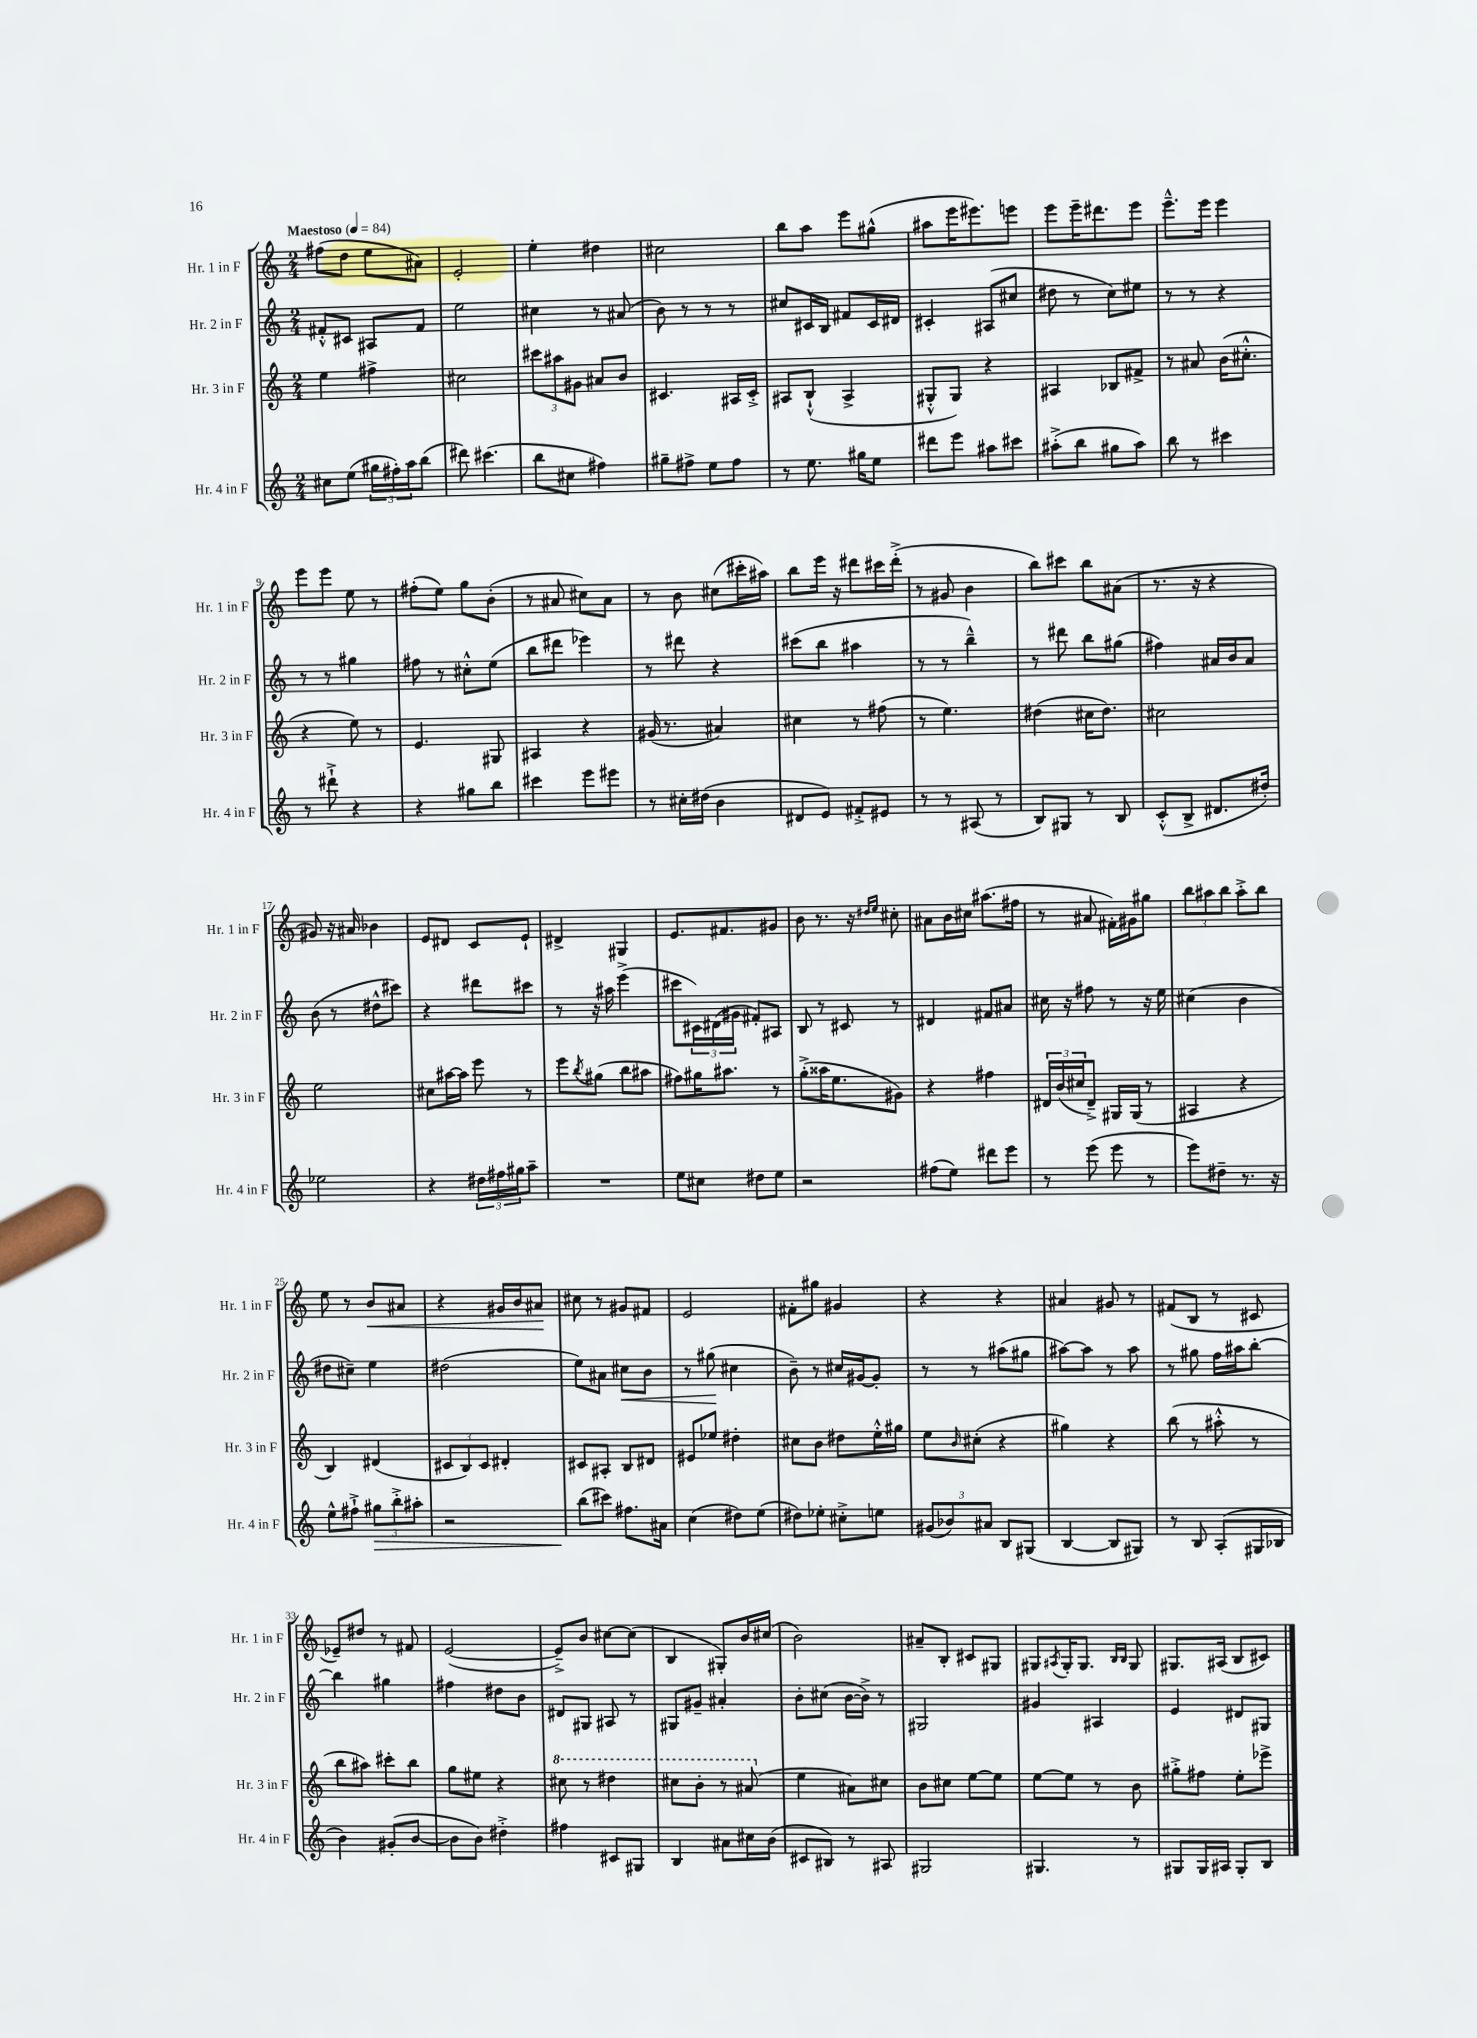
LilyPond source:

<<
\new StaffGroup <<
\new Staff = "s0" \with { instrumentName = "Hr. 1 in F" shortInstrumentName = "Hr. 1 in F" } {
    \clef treble \key c \major \numericTimeSignature \time 2/4 \tempo "Maestoso" 4 = 84
    fis''8( d''8 e''8 ais'8) |
    e'2-. |
    e''4-. dis''4 |
    cis''2 |
    b''8 a''8 e'''8 gis''8-^( |
    ais''8 e'''16 eis'''8.) e'''8 |
    e'''8 e'''16-- dis'''8. e'''8 |
    e'''8.---^ e'''16 e'''4 |
    e'''8 e'''8 e''8 r8 |
    fis''8-.( e''8) g''8 b'8-.( |
    r8 ais'8 cis''8) ais'8 |
    r8 b'8 cis''8( cis'''16-. ais''16) |
    b''8 e'''16 r16 dis'''8 cis'''16 dis'''16-.->( |
    r8 gis'8 b'4 |
    b''8) cis'''8 b''8 ais'8( |
    r8. r16 r4 |
    gis'8) r16 ais'16 bes'4 |
    e'8 dis'8 c'8 e'8-! |
    dis'4-> gis4 |
    e'8. fis'8. gis'8 |
    b'8 r8. r16 \grace { dis''16 e''16 } cis''8-. |
    ais'8 b'16 cis''16 ais''8.( fis''16 |
    r8 ais'8 fis'16-.) gis'16 gis''8 |
    \tuplet 3/2 { b''8 ais''8 b''8 } ais''8-.-> b''8 |
    e''8 r8 b'8\< ais'8 |
    r4 gis'16 b'16 ais'8\! |
    cis''8 r8 gis'8 fis'8 |
    e'2 |
    fis'8-. gis''8 gis'4 |
    r4 r4 |
    ais'4 gis'8 r8 |
    fis'8( b8 r8 cis'8 |
    ees'8--) dis''8 r8 fis'8 |
    e'2~( |
    e'8--->) b'8 cis''8~ cis''8( |
    b4 gis8-.) b'16 cis''16( |
    b'2) |
    ais'8-- b8-. cis'8 gis8 |
    gis8 \acciaccatura { ais8 } gis16-. gis8. \grace { b16 b16 } gis8 |
    gis8. ais16( b8 cis'8) \bar "|." |
}
\new Staff = "s1" \with { instrumentName = "Hr. 2 in F" shortInstrumentName = "Hr. 2 in F" } {
    \clef treble \key c \major \numericTimeSignature \time 2/4
    fis'8-.-^ cis'8 ais8 fis'8 |
    e''2 |
    cis''4 r8 ais'8( |
    b'8) r8 r8 r8 |
    cis''8 cis'16 b16 fis'8 cis'16 dis'16 |
    cis'4-. ais8( cis''8 |
    dis''8 r8 c''8) eis''8 |
    r8 r8 r4 |
    r8 r8 gis''4 |
    fis''8 r8 cis''8-.-^ e''8( |
    b''8 dis'''8 ees'''4) |
    r8 dis'''8 r4 |
    cis'''8( b''8 ais''4 |
    r8 r8 b''4---^) |
    r8 dis'''8 b''8 gis''8( |
    fis''4) ais'16 b'16 ais'8 |
    b'8( r8 dis''8-^ cis'''8) |
    r4 dis'''8 cis'''8 |
    r8 r16 ais''16 e'''4->( |
    cis'''8 \tuplet 3/2 { cis'16) dis'16( gis'16 } fis'8-.) ais8 |
    b8 r8 cis'8 r8 |
    dis'4 fis'8 ais'8 |
    cis''16 r16 fis''8 r8 r16 e''16 |
    cis''4( b'4 |
    dis''8 cis''8--) e''4 |
    dis''2( |
    e''8) ais'8 cis''8\< b'8 |
    r8 gis''8\!( cis''4 |
    b'8--) r8 cis''16 gis'16~ gis'8-. |
    r8 r8 ais''8( gis''8 |
    ais''8~) ais''8 r8 ais''8 |
    r8 gis''8 f''16 ais''16 b''8~-. |
    b''4 gis''4 |
    fis''4 dis''8 b'8 |
    dis'8 gis8 ais8 r8 |
    gis8 gis'8-- ais'4-. |
    b'8-. cis''8( b'16~ b'16->) r8 |
    gis2 |
    gis'4 ais4 |
    e'4 dis'8 gis8 \bar "|." |
}
\new Staff = "s2" \with { instrumentName = "Hr. 3 in F" shortInstrumentName = "Hr. 3 in F" } {
    \clef treble \key c \major \numericTimeSignature \time 2/4
    e''4 fis''4-> |
    cis''2 |
    \tuplet 3/2 { cis'''8 ais''8 gis'8 } ais'8 b'8 |
    cis'4. ais16 cis'16-.-> |
    ais8 b8-!-^( ais4-> |
    gis8-.-^ gis8) r4 |
    ais4 bes8 fis'8-> |
    r8 ais'8 b'16( cis''8.-.-^ |
    r4 e''8) r8 |
    e'4. gis8 |
    ais4 r4 |
    gis'16( r8. ais'4) |
    cis''4 r8 fis''8( |
    r8 e''4.) |
    dis''4( cis''16 dis''8.) |
    cis''2 |
    e''2 |
    cis''8 ais''16~ ais''16 e'''8 r8 |
    e'''8 \acciaccatura { b''8 } gis''8( b''8 ais''8 |
    fis''8) gis''16 ais''8. r8 |
    g''8-.->( aisis''16 e''8. gis'8) |
    r4 fis''4 |
    \tuplet 3/2 { dis'16 b'16( cis''16 } dis'8--->) gis16 gis16( r8 |
    ais4 r4 |
    b4) dis'4( |
    \tuplet 3/2 { cis'8 b8) cis'8 } dis'4-. |
    cis'8 ais8-. b8 dis'8 |
    eis'8 ees''8 dis''4-. |
    cis''8 b'8 dis''8 e''16-.-^ gis''16 |
    e''8 \grace { b'16 } cis''8-.( r4 |
    gis''4) r4 |
    b''8( r8 ais''8-.-^ r8 |
    b''8 ais''8) cis'''8-. b''8 |
    g''8 eis''8 r4 |
    \ottava #1 cis'''8 r8 dis'''4 |
    cis'''8 b''8-. r8 ais''8( \ottava #0 |
    e''4 ais'8) cis''8 |
    b'8 cis''8 e''8~ e''8 |
    e''8~ e''8 r8 b'8 |
    gis''8-.-> fis''8 e''8-. ees'''8-> \bar "|." |
}
\new Staff = "s3" \with { instrumentName = "Hr. 4 in F" shortInstrumentName = "Hr. 4 in F" } {
    \clef treble \key c \major \numericTimeSignature \time 2/4
    cis''8 e''8( \tuplet 3/2 { gis''16 fis''16-.) a''16 } b''8( |
    dis'''8) cis'''4.( |
    b''8 cis''8 fis''4) |
    gis''8-- fis''8-> e''8 fis''8 |
    r8 e''8. gis''16 e''8 |
    dis'''8 e'''8 ais''8 cis'''8 |
    ais''8-.->( b''8 gis''8 ais''8) |
    b''8 r8 cis'''4 |
    r8 dis'''8-!-> r4 |
    r4 gis''8 b''8 |
    cis'''4 e'''8 eis'''8 |
    r8 cis''16-. dis''16( b'4 |
    dis'8 e'8) fis'8-.-> eis'8 |
    r8 r8 ais8( r8 |
    b8) gis8 r8 b8 |
    c'8-.-^( b8-> dis'8. dis''16-.) |
    ees''2 |
    r4 \tuplet 3/2 { dis''16 fis''16 gis''16 } a''8-- |
    R2 |
    e''8 cis''8 dis''8 e''8 |
    r2 |
    fis''8( e''8) dis'''8 e'''8 |
    r8 e'''8( e'''8 r8 |
    e'''8) dis''8-- r8. r16 |
    e''8-^ fis''8-!-> \tuplet 3/2 { gis''8\> b''8-.-> ais''8-. } |
    r2 |
    b''8\!( cis'''8) fis''8. ais'16 |
    c''4( dis''8) e''8( |
    dis''8) ees''8-. cis''8-.-> e''8 |
    \tuplet 3/2 { gis'8( bes'8) ais'8 } b8 gis8( |
    b4~ b8 gis8) |
    r8 b8 a8-.( gis16 bes16 |
    b'4) gis'8-.( b'8~ |
    b'8 b'8) dis''4-.-> |
    fis''4 cis'8 gis8 |
    b4 ais'8 cis''16 b'16( |
    cis'8 bis8) r8 ais8 |
    gis2 |
    gis4. r8 |
    gis8 gis16 ais16 gis8-. b8 \bar "|." |
}
>>
>>
